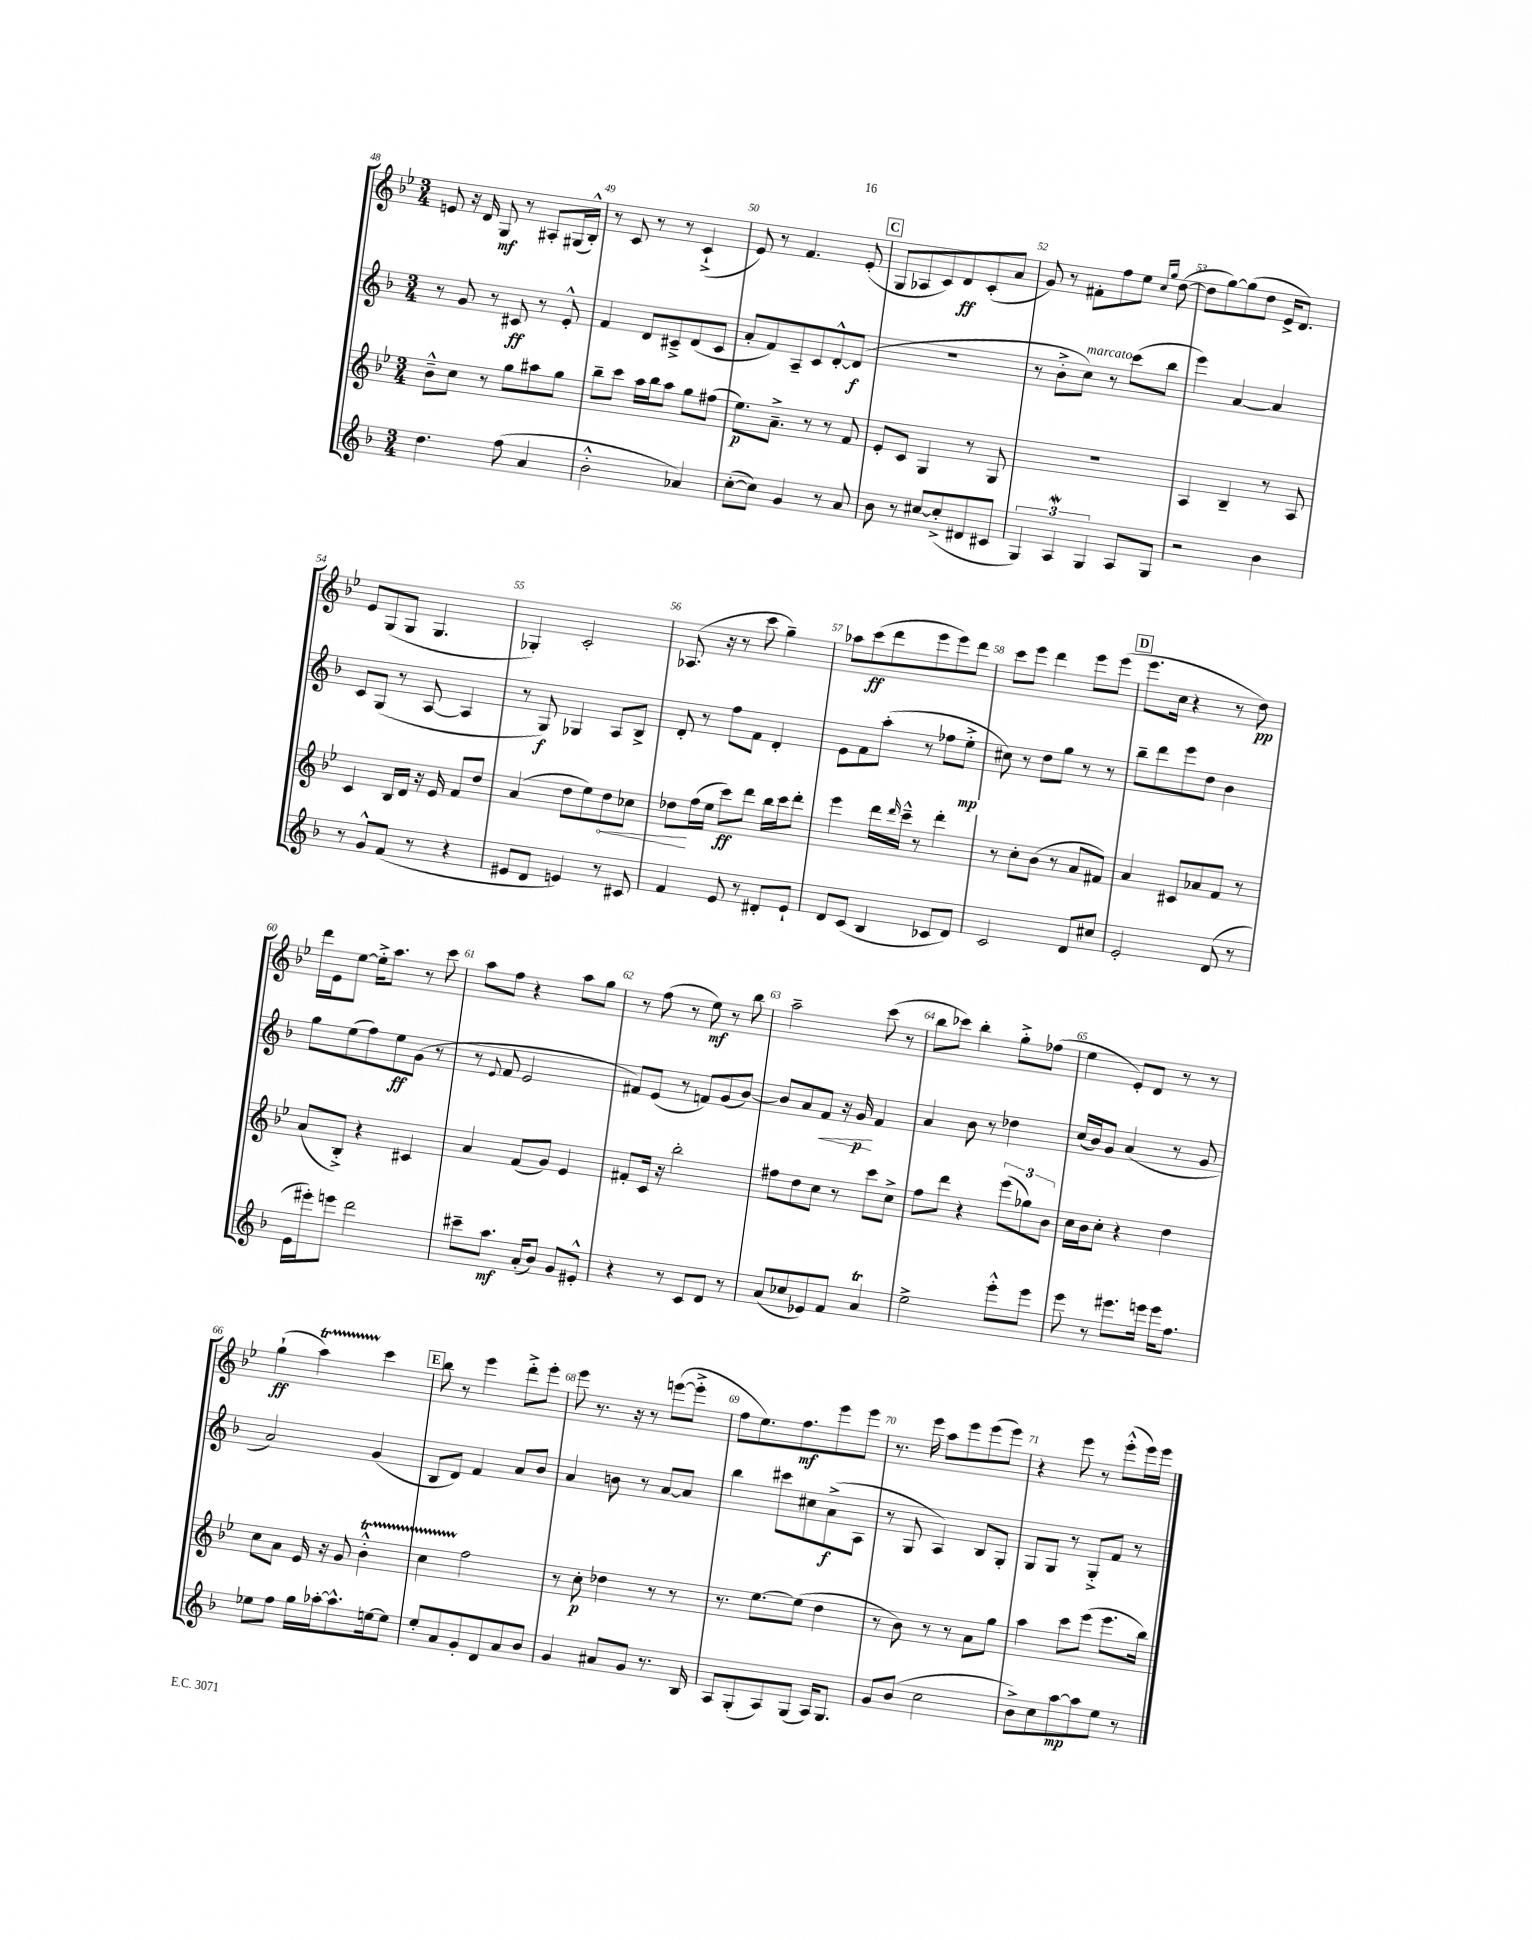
<<
\new StaffGroup <<
\new Staff = "s0" {
    \clef treble \key bes \major \numericTimeSignature \time 3/4
    e'8 r16 d'16 g8\mf r8 ais8-. gis16( bes16-.-^) |
    r8 c'8 r8 r8 c'4-!->( |
    ees'8) r8 f'4. ees'8-.( |
    \mark \markup { \box "C" } g8 aes8 c'8) d'8\ff c'8-.( a'8 |
    g'8) r8 fis'8-. f''8 ees''8 \grace { c''16 g''16 } d''8~( |
    d''8 g''8~) g''8( d''8 ees'16-> d'8.) |
    ees'8 g8( g8 g4. |
    ges4-.) c'2-. |
    aes8.( r16 r8 c'''8 g''4--) |
    aes''8 c'''8\ff( d'''8 ees'''8 ees'''8) d'''8 |
    c'''8 ees'''8 d'''4 ees'''8 ees'''8( |
    \mark \markup { \box "D" } ees'''8. c''16 r4 r8 d''8\pp) |
    d'''16 ees'16 ees''8~ ees''16-.-> a''8. r8 c'''8 |
    a''8 f''8 r4 a''8 g''8 |
    r8 f''8( r8 ees''8\mf) r8 bes''8 |
    a''2-- c'''8( r8 |
    bes''8 ces'''8) bes''4-. g''8-.-> fes''8( |
    ees''4 ees'8-.) d'8 r8 r8 |
    g''4-!\ff( a''4\startTrillSpan) c'''4\stopTrillSpan |
    \mark \markup { \box "E" } bes''8 r8 ees'''4 d'''8-.-> ees'''8-. |
    ees'''8 r8. r16 r8 e'''8~( e'''8-.-> |
    f''8 ees''8.) f''8.\mf ees'''8 ees'''8 |
    r8. ees'''16 a''8 ees'''8 ees'''8( ees'''8) |
    r4 ees'''8 r8 ees'''8-.-^( ees'''16) ees'''16 \bar "|." |
}
\new Staff = "s1" {
    \clef treble \key f \major \numericTimeSignature \time 3/4
    r8 g'8 r8 cis'8\ff r8 e'8-.-^ |
    f'4 d'8 cis'8---> d'8( cis'8 |
    a'8-. f'8) a8-- c'8 d'8~-.-^ d'8\f( |
    \mark \markup { \box "C" } R2. |
    r8 bes'8-.-> c''8^\markup { \italic "marcato" }) r8 c'''8( bes''8 |
    e'''4) a'4~ a'4 |
    c'8 g8( r8 a8~ a4 |
    r8 g8\f) ges4 a8 bes8-> |
    d'8-. r8 f''8 f'8 d'4-. |
    e'8 f'8 a''8-.( r8 fes''8 e''8-.->\mp |
    cis''8) r8 d''8 g''8 r8 r8 |
    \mark \markup { \box "D" } bes''8-- d'''8 e'''8 d''8 bes'4 |
    g''8 e''8( f''8) e''8\ff g'8( r8 |
    r8 \appoggiatura { e'8 } f'8 e'2 |
    fis'8) e'8( r8 f'8) g'8( bes'8~) |
    bes'8 a'8 f'8\< r16 g'16\p\! f'4 |
    a'4 bes'8 r8 des''4 |
    c''16( bes'16) g'8 a'4( r8 g'8 |
    a'2) g'4( |
    \mark \markup { \box "E" } bes8 d'8) f'4 a'8 bes'8 |
    a'4 b'8 r8 a'8~ a'8 |
    bes''4 cis'''8 cis''8 a'8->\f( a8 |
    r8 g8 a4) bes8 g8-. |
    g8 g8 r8 g8-.-> f'8 r8 \bar "|." |
}
\new Staff = "s2" {
    \clef treble \key bes \major \numericTimeSignature \time 3/4
    bes'8---^ c''8 r8 g''8 ais''8 g''8 |
    bes''8-- c'''8 a''16 bes''16 a''8 g''8 fis''8( |
    ees''8.\p) a'8.---> r8 r8 f'8 |
    \mark \markup { \box "C" } ees'8-. c'8 g4 r8 g8 |
    R2. |
    a4 bes4-- r8 a8 |
    c'4 bes16 d'16 r16 ees'16 f'8 d''8 |
    a'4( d''8 ees''8) \once \override Hairpin.circled-tip = ##t d''8\< ces''8 |
    des''8\! f''16( ees''16 c'''8\ff) d'''8 bes''16 c'''16 d'''8-. |
    ees'''4 d'''16 \grace { d'''16 } c'''16---^ r8 d'''4-. |
    r8 c''8-. bes'8( r8 a'8 fis'8) |
    \mark \markup { \box "D" } a'4 cis'8 aes'8 f'8 r8 |
    a'8( bes8-.->) r4 cis'4 |
    a'4 f'8( g'8) ees'4 |
    fis'8-. c'16 r16 bes''2-. |
    fis''8 d''8 c''8 r8 c'''8 c''8-> |
    f''8 d'''8 r4 \tuplet 3/2 { ees'''8( ges''8) bes'8 } |
    c''16 bes'16 c''8-. r4 d''4 |
    c''8 a'8 ees'16 r16 g'8 bes'4-.-^\startTrillSpan |
    \mark \markup { \box "E" } c''4 f''2\stopTrillSpan |
    r8 c''8-.\p des''4 r8 r8 |
    r8. ees''8.~ ees''8( d''4 |
    r8 bes'8) r8 r8 a'8 g''8 |
    a''4 c'''8 ees'''8( ees'''8. bes''16) \bar "|." |
}
\new Staff = "s3" {
    \clef treble \key f \major \numericTimeSignature \time 3/4
    d''4. f''8( a'4 |
    bes'2-.-^ aes'4) |
    c''8~-.( c''8) g'4 r8 a'8 |
    \mark \markup { \box "C" } bes'8 r8 cis''8~ cis''8-.->( dis'8 cis'8 |
    \tuplet 3/2 { g4) a4\mordent g4 } a8 g8 |
    r2 bes'4 |
    r8 g'8-^ f'8( r8 r4 |
    eis'8 d'8 e'4) r8 cis'8 |
    f'4 e'8 r8 dis'8-. e'8-! |
    d'8 c'8( bes4 ces'8 d'8) |
    c'2 d'8 cis''8 |
    \mark \markup { \box "D" } e'2-. d'8( r8 |
    e'16 eis'''16-.) e'''8 d'''2 |
    cis'''8-- a''8.\mf a'16-.( bes'8) g'8 eis'8-.-^ |
    r4 r8 c'8 d'8 r8 |
    a'8( ces''8 ees'8) f'8 a'4\trill |
    e''2-> e'''8-.-^ e'''8 |
    e'''8 r8 eis'''8. e'''16 e'''16 f''8. |
    ees''8 f''8 g''16 aes''16~-. aes''8.-^ e''16~ e''8 |
    \mark \markup { \box "E" } e''8-. a'8 g'8-. d'8 a'8 bes'8 |
    g'4 ais'8 g'8 r8. bes16 |
    a8 g8-.( a8) g8( a16) g8. |
    g'8 bes'8( c''2 |
    bes'8->) c''8 a''8~\mp a''8 e''8 r8 \bar "|." |
}
>>
>>
\layout { \context { \Score currentBarNumber = #48 \override BarNumber.break-visibility = ##(#f #t #t) barNumberVisibility = #all-bar-numbers-visible } }
